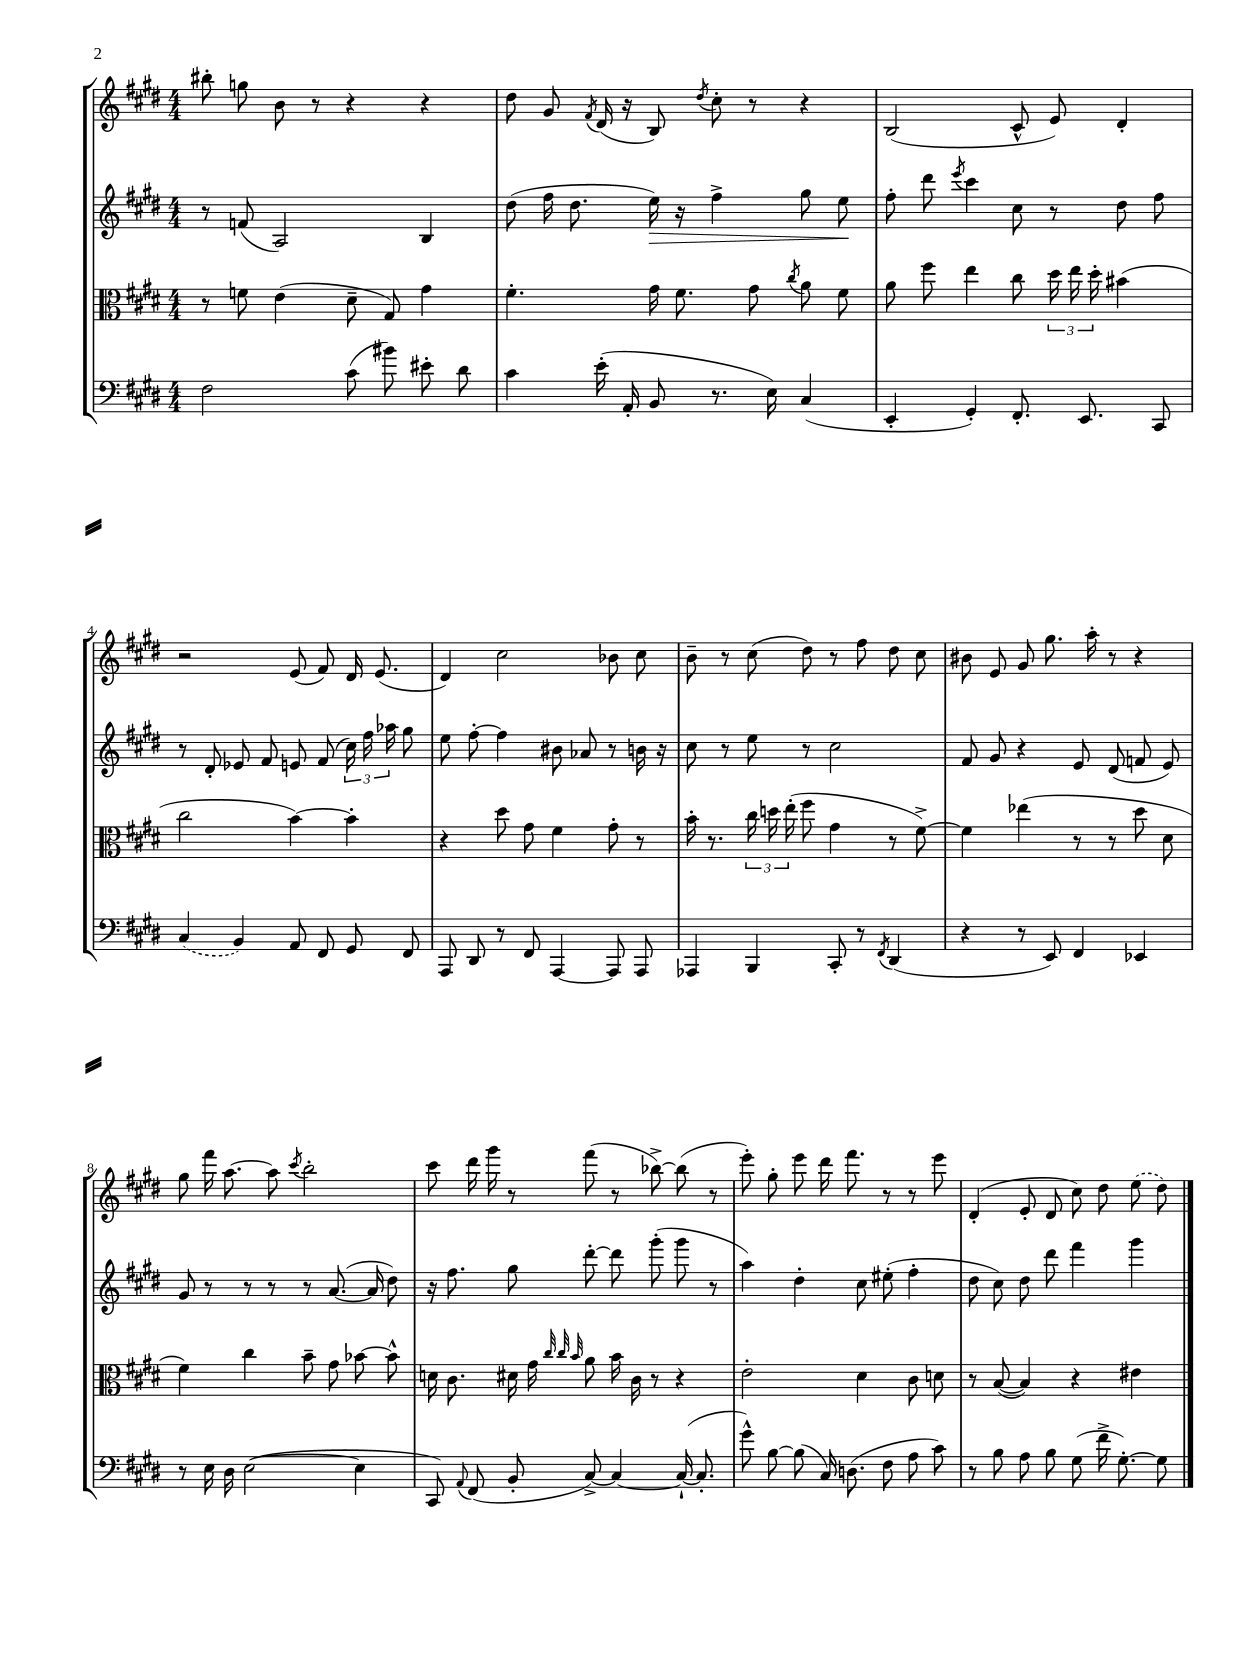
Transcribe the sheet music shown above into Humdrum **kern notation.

**kern	**kern	**kern	**kern
*staff4	*staff3	*staff2	*staff1
*clefF4	*clefC3	*clefG2	*clefG2
*k[f#c#g#d#]	*k[f#c#g#d#]	*k[f#c#g#d#]	*k[f#c#g#d#]
*M4/4	*M4/4	*M4/4	*M4/4
2F#	8r	8r	8bb#'
.	8f	(8f	8gg
.	(4e	2A)	8b
.	.	.	8r
(8c#	8d#~	.	4r
8b#)	8G#)	.	.
8e#'	4g#	4B	4r
8d#	.	.	.
=	=	=	=
4c#	4.f#'	(8dd#	8dd#
.	.	16ff#	8g#
.	.	8.dd#	.
.	.	.	8qf#
(16e'	.	.	(16d#
16AA'	.	.	16r
8BB	16g#	16ee)	8B)
.	8.f#	16r	.
.	.	.	8qdd#
8.r	.	4ff#^	8cc#'
.	8g#	.	8r
16E)	.	.	.
.	8qcc#	.	.
(4C#	8a	8gg#	4r
.	8f#	8ee	.
=	=	=	=
4EE'	8a	8ff#'	(2B
.	8ff#	8ddd#	.
.	.	8qeee	.
4GG#')	4ee	4ccc#	.
8.FF#'	8cc#	8cc#	8c#^^
.	24dd#	8r	8e)
.	24ee	.	.
8.EE	.	.	.
.	24dd#'	.	.
.	(4b#	8dd#	4d#'
8CC#	.	8ff#	.
=	=	=	=
(4C#	2cc#	8r	2r
.	.	8d#'	.
4BB)	.	8e-	.
.	.	8f#	.
8AA	[4b)	8e	(8e
8FF#	.	(8f#	8f#)
8GG#	4b']	24cc#)	16d#
.	.	24ff#	.
.	.	.	(8.e
.	.	24aa-	.
8FF#	.	8gg#	.
=	=	=	=
8AAA	4r	8ee	4d#)
8DD#	.	[8ff#'	.
8r	8dd#	4ff#]	2cc#
8FF#	8g#	.	.
[4AAA	4f#	8b#	.
.	.	8a-	.
8AAA]	8g#'	8r	8b-
8AAA	8r	16b	8cc#
.	.	16r	.
=	=	=	=
4AAA-	16b'	8cc#	8b~
.	8.r	.	.
.	.	8r	8r
4BBB	24cc#	8ee	(8cc#
.	24dd	.	.
.	(24ee'	.	.
.	8ff#	8r	8dd#)
8CC#'	4g#	2cc#	8r
8r	.	.	8ff#
8qFF#	.	.	.
(4DD#	8r	.	8dd#
.	[8f#^)	.	8cc#
=	=	=	=
4r	4f#]	8f#	8b#
.	.	8g#	8e
8r	(4ee-	4r	8g#
8EE)	.	.	8.gg#
4FF#	8r	8e	.
.	.	.	16aa'
.	8r	(8d#	8r
4EE-	8dd#	8f	4r
.	8d#	8e)	.
=	=	=	=
8r	4f#)	8g#	8gg#
16E	.	8r	16fff#
16D#	.	.	[8.aa
([2E	4cc#	8r	.
.	.	8r	8aa]
.	.	.	8qccc#
.	8b~	8r	2bb'
.	8g#	([8.a	.
4E]	[8b-	.	.
.	.	16a]	.
.	8b-^^]	8dd#)	.
=	=	=	=
8CC#)	16d	16r	8ccc#
.	8.c#	8.ff#	.
8qqAA	.	.	.
(8FF#	.	.	16ddd#
.	.	.	16ggg#
8BB'	16d#	8gg#	8r
.	16g#	.	.
.	32qqcc#	.	.
.	32qqcc#	.	.
.	32qqb	.	.
[8C#^)	8a	[8ddd#'	(8fff#
4C#_	16b	8ddd#]	8r
.	16c#	.	.
.	8r	(8ggg#'	[8bb-^)
(16C#`_	4r	8ggg#	(8bb-]
8.C#']	.	.	.
.	.	8r	8r
=	=	=	=
8g#^^)	2e'	4aa)	8eee')
[8B	.	.	8gg#'
(8B]	.	4dd#'	8eee
16C#)	.	.	16ddd#
(8.D	.	.	8.fff#
.	4d#	8cc#	.
8F#	.	(8ee#'	8r
8A	8c#	4ff#'	8r
8c#)	8d	.	8eee
=	=	=	=
8r	8r	8dd#	(4d#'
8B	([8B	8cc#)	.
8A	4B])	8dd#	8e'
8B	.	8ddd#	8d#
(8G#	4r	4fff#	8cc#)
16f#^	.	.	8dd#
[8.G#')	.	.	.
.	4e#	4ggg#	(8ee
8G#]	.	.	8dd#)
==	==	==	==
*-	*-	*-	*-
